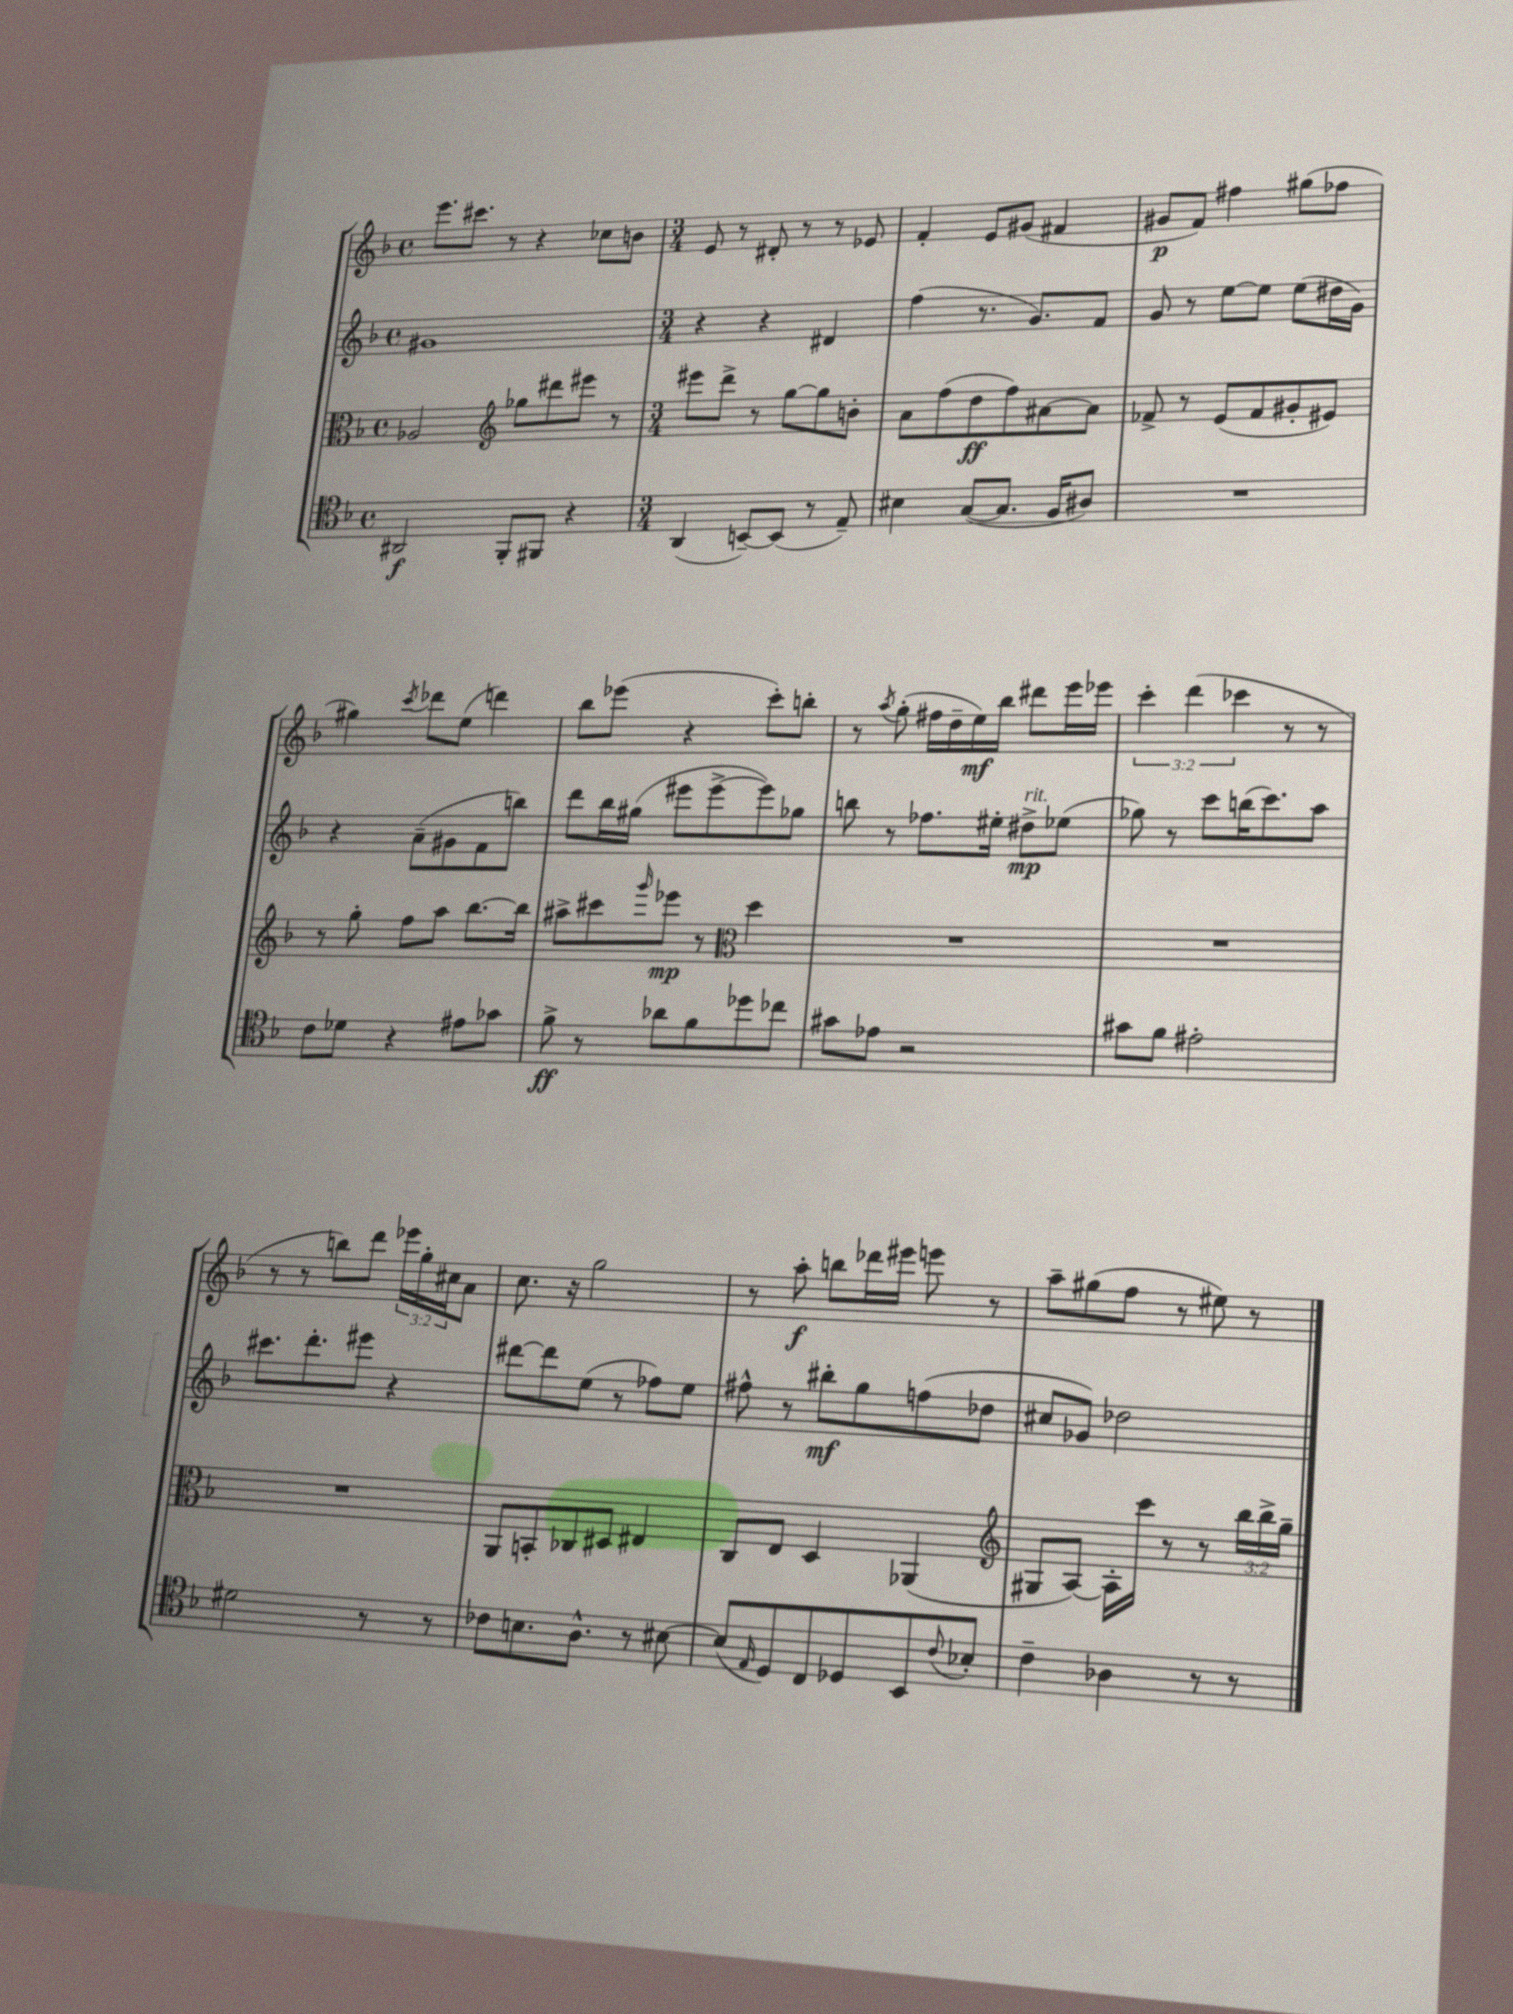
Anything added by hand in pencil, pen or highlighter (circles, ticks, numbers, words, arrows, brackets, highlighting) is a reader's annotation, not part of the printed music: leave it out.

**kern	**kern	**kern	**kern
*staff4	*staff3	*staff2	*staff1
*clefC4	*clefC3	*clefG2	*clefG2
*k[b-]	*k[b-]	*k[b-]	*k[b-]
*M4/4	*M4/4	*M4/4	*M4/4
*met(c)	*met(c)	*met(c)	*met(c)
2AA#/	2A-/	1g#	8.eee\L
.	.	.	8.ccc#\J
.	.	.	8r
*	*clefG2	*	*
8FF'/L	8gg-\L	.	4r
8FF#/J	8ddd#\	.	.
4r	8eee#\J	.	8cc-\L
.	8r	.	8b\J
=	=	=	=
*M3/4	*M3/4	*M3/4	*M3/4
(4AA/	8eee#\L	4r	8e/
.	8ddd^\J	.	8r
[8BB~/L)	8r	4r	8d#'/
(8BB/]J	[8gg\L	.	8r
8r	8gg\]	4d#/	8r
8E~/)	8b'\J	.	8e-/
=	=	=	=
4B#\	8a\L	(4ff\	4f'/
.	(8ff\	.	.
([8G/L	8dd\	8.r	8e/L
8.G/]J	8ff\)	.	(8g#/J
.	.	8.g/L)	.
.	[8a#\	.	4f#/
16F/LK	.	.	.
8A#/J)	8a#\]J	8f/J	.
=	=	=	=
2.r	8f-^/	8g/	8g#/L
.	8r	8r	8f/J)
.	(8e/L	[8ee\L	4ff#\
.	8f-/	8ee\]J	.
.	8g#'/	(8ee\L	(8gg#\L
.	8e#/J)	16dd#\L	8ff-\J
.	.	16g\JJ)	.
=	=	=	=
8c\L	8r	4r	4gg#\)
8d-\J	8gg'\	.	.
.	.	.	8qccc/
4r	8ff\L	(8a~\L	8ddd-\L
.	8aa\J	8g#\	(8ee\J
8e#\L	[8.bb-\L	8f\	4ddd\)
8g-\J	.	8bb\J)	.
.	16bb-\]Jk	.	.
=	=	=	=
8f^\	8aa#^\L	8ddd\L	8bb-\L
8r	8ccc#\	16bb-\L	(8eee-\J
.	.	(16gg#\JJ	.
.	16qqggg/	.	.
8a-\L	8eee-\J	8eee#\L	4r
8f\	8r	[8eee#^\	.
*	*clefC3	*	*
8dd-\	4dd\	8eee#\])	8ccc'\L)
8cc-\J	.	8gg-\J	8bb'\J
=	=	=	=
8g#\L	2.r	8bb\	8r
.	.	.	8qaa/
8e-\J	.	8r	(8gg'\
2r	.	8.ff-\L	16ff#\LL
.	.	.	16dd~\
.	.	.	16ee\)
.	.	16ee#'\Jk	16bb-\JJ
.	.	8dd#^\L	8ddd#\L
.	.	(8ee-\J	16eee\L
.	.	.	16eee-\JJ
=	=	=	=
8g#\L	2.r	8gg-\)	6ccc'\
8f\J	.	8r	.
.	.	.	(6ddd\
2e#'\	.	8ccc\L	.
.	.	.	6ccc-\
.	.	(16bb\K	.
.	.	8.ccc\)	.
.	.	.	8r
.	.	8aa\J	8r
=	=	=	=
2d#\	2.r	8.ccc#\L	8r
.	.	.	8r
.	.	8.ddd'\	.
.	.	.	8bb\L)
.	.	8eee#\J	8ddd\J
8r	.	4r	24eee-\LL
.	.	.	24gg'\
.	.	.	24cc#\J
8r	.	.	8a\J
=	=	=	=
8c-\L	8AA/L	[8ddd#\L	8.cc\
8.B\	8BB'/	8ddd#\]	.
.	.	.	16r
.	8C-/	(8ee\J	2gg\
8.A^^\J	.	.	.
.	8D#/J	8r	.
8r	4E#/	8ff-\L)	.
[8B#\	.	8ee\J	.
=	=	=	=
(8B#/]L	8C/L	8ff#^^\	8r
16qqE/	.	.	.
8D/)	8E/J	8r	8aa'\
8C/	4D/	8bb#'\L	8bb\L
8D-/	.	8gg\	16ddd-\L
.	.	.	16eee#\JJ
8BB-/	(4AA-/	(8ff\	8eee\
8qqc/	.	.	.
8B-'/J	.	8dd-\J	8r
=	=	=	=
*	*clefG2	*	*
4c~\	8G#/L	8cc#/L	8aa~\L
.	[8A/J)	8g-/J)	(8gg#\
4A-\	16A'\]LL	2dd-\	8ff\J
.	16ccc\JJ	.	.
.	8r	.	8r
8r	8r	.	8ee#\)
8r	24bb-\LL	.	8r
.	24bb-^\	.	.
.	24gg~\JJ	.	.
==	==	==	==
*-	*-	*-	*-
